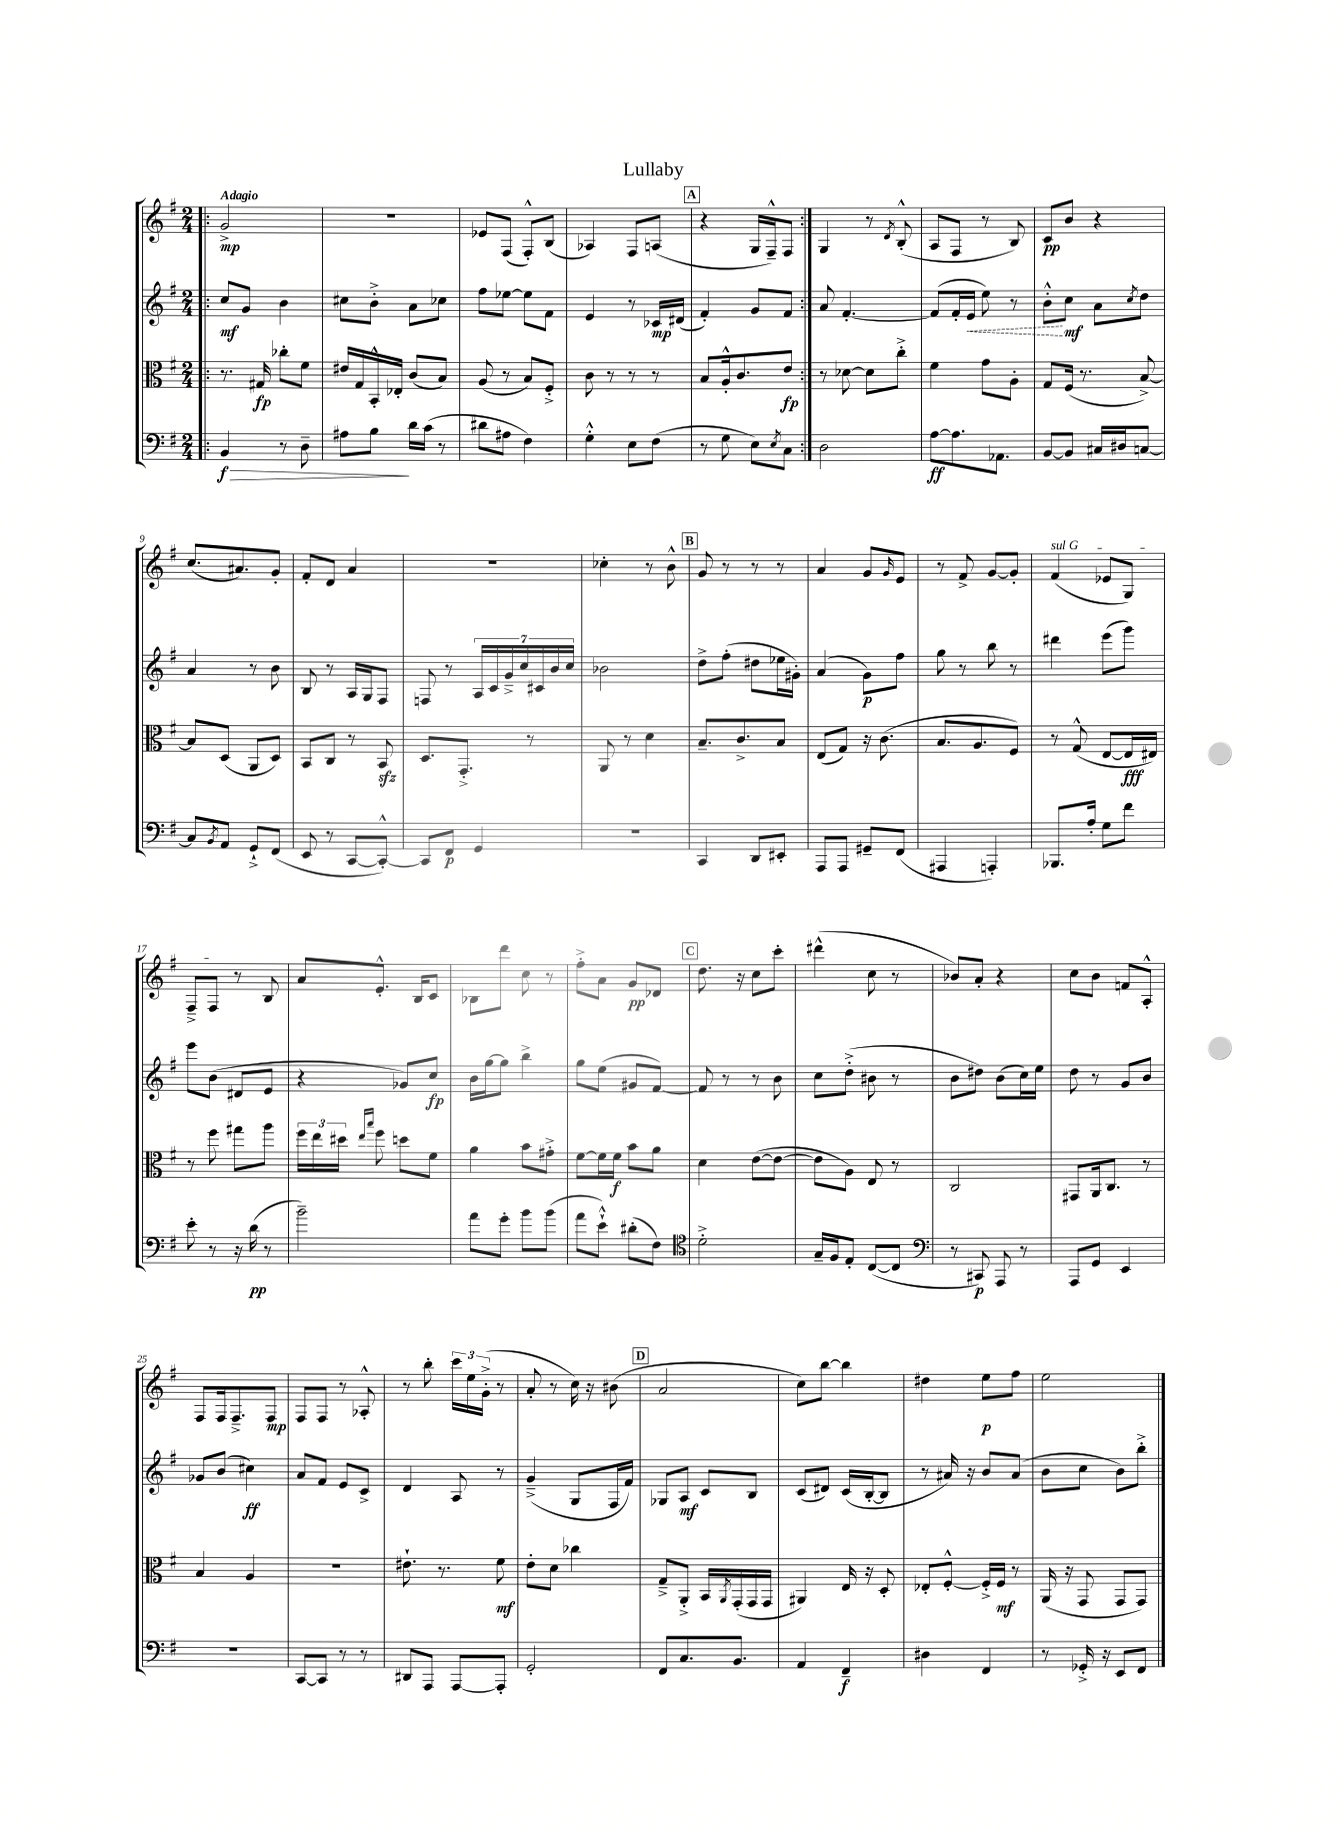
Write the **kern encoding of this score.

**kern	**kern	**kern	**kern
*staff4	*staff3	*staff2	*staff1
*clefF4	*clefC3	*clefG2	*clefG2
*k[f#]	*k[f#]	*k[f#]	*k[f#]
*M2/4	*M2/4	*M2/4	*M2/4
=!|:	=!|:	=!|:	=!|:
4BB	8.r	8cc	2g^
.	.	8g	.
.	16G#	.	.
8r	8cc-'	4b	.
8D~	8f#	.	.
=	=	=	=
8A#	16e#	8cc#	2r
.	16G	.	.
8B	16BB'^^	8b'^	.
.	16E-'	.	.
16d	(8c	8a	.
(16c	.	.	.
8r	8B)	8cc-	.
=	=	=	=
8d#	(8A	8ff#	8e-
8A#	8r	[8ee-	(8F#
4F#)	8B)	8ee-]	8F#'^^)
.	8F#'^	8f#	(8B
=	=	=	=
4G'^^	8c	4e	4A-)
.	8r	.	.
8E	8r	8r	8F#
(8F#	8r	16c-	(8A
.	.	(16d#	.
=	=	=	=
8r	8B	4f#')	4r
8G	16A'^^	.	.
.	8.c	.	.
8E)	.	8g	16G
.	.	.	16F#~^^)
8qE	.	.	.
8C	8e	8f#	8F#
=:|!	=:|!	=:|!	=:|!
2D	8r	8a	4G
.	[8d-	[4.f#'	.
.	8d-]	.	8r
.	.	.	8qd
.	8cc'^	.	(8B'^^
=	=	=	=
[8A	4f#	(8f#]	8A
8.A]	.	16f#'	8F#
.	.	16e	.
.	8g	8ee)	8r
8.AA-	.	.	.
.	8A'	8r	8B)
=	=	=	=
[8BB	8G	8b'^^	8c
8BB]	(16F#	8cc	8b
.	8.r	.	.
16C#	.	8a	4r
16D#	.	.	.
.	.	8qcc	.
[8C	[8B^)	8dd	.
=	=	=	=
8C]	8B]	4a	(8.cc
8qBB	.	.	.
8AA	(8D	.	.
.	.	.	8.a#)
8GG`^	8AA	8r	.
(8FF#	8D)	8b	8g'
=	=	=	=
8EE	8BB	8B	8f#'
8r	8C	8r	8d
[8CC	8r	16A	4a
.	.	16G	.
8CC'^^_)	8BB	8F#	.
=	=	=	=
8CC]	8.D	8F	2r
8FF#	.	8r	.
.	8.GG'^	.	.
4GG	.	28A	.
.	.	28c	.
.	.	28g~^	.
.	.	28cc	.
.	8r	.	.
.	.	28c#	.
.	.	28b	.
.	.	28cc	.
=	=	=	=
2r	8AA	2b-	4cc-'
.	8r	.	.
.	4d	.	8r
.	.	.	8b^^
=	=	=	=
4CC	8.B~	8dd^	8g
.	.	(8ff#'	8r
.	8.c^	.	.
8DD	.	8dd#	8r
8EE#'	8B	16ee-	8r
.	.	16g#')	.
=	=	=	=
8AAA	(8E	(4a	4a
8AAA	8G)	.	.
8GG#~	16r	8g)	8g
.	(8.c	.	.
.	.	.	16qqg
(8FF#	.	8ff#	8e
=	=	=	=
4AAA#	8.B	8gg	8r
.	.	8r	8f#^
.	8.A	.	.
4AAA')	.	8bb	[8g
.	8F#)	8r	8g']
=	=	=	=
8.BBB-	8r	4ddd#	(4f#
.	(8G^^	.	.
16A'	.	.	.
8G	[8E	(8eee	8e-
8f#	16E]	8ggg)	8G)
.	16E#)	.	.
=	=	=	=
8e'	8r	8eee	8F#~^
8r	8ff#	(8b	8F#
16r	8gg#	8d#	8r
(16d	.	.	.
8r	8aa	8e	8B
=	=	=	=
2b~)	24ff#	4r	8a
.	24ee	.	.
.	24dd#	.	.
.	16qqee	.	.
.	16qqbb	.	.
.	8ff#	.	8.e'^^
.	8dd	8g-)	.
.	.	.	16B
.	8f#	8cc	8c
=	=	=	=
8a	4a	16b	8B-
.	.	[16gg	.
8g'	.	8gg]	8ddd
8b	8b	4bb^	8cc
(8b	8g#'^	.	8r
=	=	=	=
8a	[8f#	8gg	8ff#'^
8e`^^)	16f#]	(8ee	8a
.	16f#	.	.
(8d#'	8b	8g#	8g
8F#)	8a	[8f#)	8d-
=	=	=	=
*clefC4	*	*	*
2d'^	4d	8f#]	8.dd
.	.	8r	.
.	.	.	16r
.	([8e	8r	8cc
.	8e_	8b	8ccc'
=	=	=	=
16G~	8e]	8cc	(4ddd#^^
16F#	.	.	.
8E'	8A)	(8dd'^	.
([8C	8E	8b#	8cc
8C]	8r	8r	8r
=	=	=	=
*clefF4	*	*	*
8r	2C	8b	8b-)
8CC#)	.	8dd#)	8a'
8AAA	.	(8b	4r
8r	.	16cc)	.
.	.	16ee	.
=	=	=	=
8AAA	8GG#	8dd	8cc
8GG	16AA	8r	8b
.	8.C	.	.
4EE	.	8g	8f
.	8r	8b	8A'^^
=	=	=	=
2r	4B	8g-	8F#
.	.	(8b	16F#
.	.	.	8.F#~^
.	4A	4cc#)	.
.	.	.	8F#
=	=	=	=
[8CC	2r	8a	8F#
8CC]	.	8f#	8F#
8r	.	8e	8r
8r	.	8c^	8A-'^^
=	=	=	=
8DD#	8.e#`	4d	8r
8AAA	.	.	8bb'
.	8.r	.	.
[8AAA	.	8A	24ccc
.	.	.	24ee
.	.	.	(24g'^
8AAA']	8f#	8r	8r
=	=	=	=
2GG'	8e'	(4g~^	8a'
.	8d	.	8r
.	4cc-	8G	16cc)
.	.	.	16r
.	.	16F#	(8b#
.	.	16f#)	.
=	=	=	=
8FF#	8G~^	8G-	2a
8.C	8AA'^	8A	.
.	16BB	8c	.
.	8qAA	.	.
8.BB	(16GG'	.	.
.	16GG	8B	.
.	16GG	.	.
=	=	=	=
4AA	4AA#)	(8c	8cc)
.	.	8d#)	[8bb
4FF#~	16E	(16c	4bb]
.	16r	[16B'	.
.	8D'	8B]	.
=	=	=	=
4D#	8E-'	8r	4dd#
.	[8F#'^^	16a#)	.
.	.	16r	.
4FF#	16F#'^]	8b	8ee
.	16F#	.	.
.	8r	(8a#	8ff#
=	=	=	=
8r	(16AA	8b	2ee
.	16r	.	.
16GG-'^	8GG	8cc	.
16r	.	.	.
8EE	8GG	8b)	.
8FF#	8GG)	8bb'^	.
==	==	==	==
*-	*-	*-	*-
